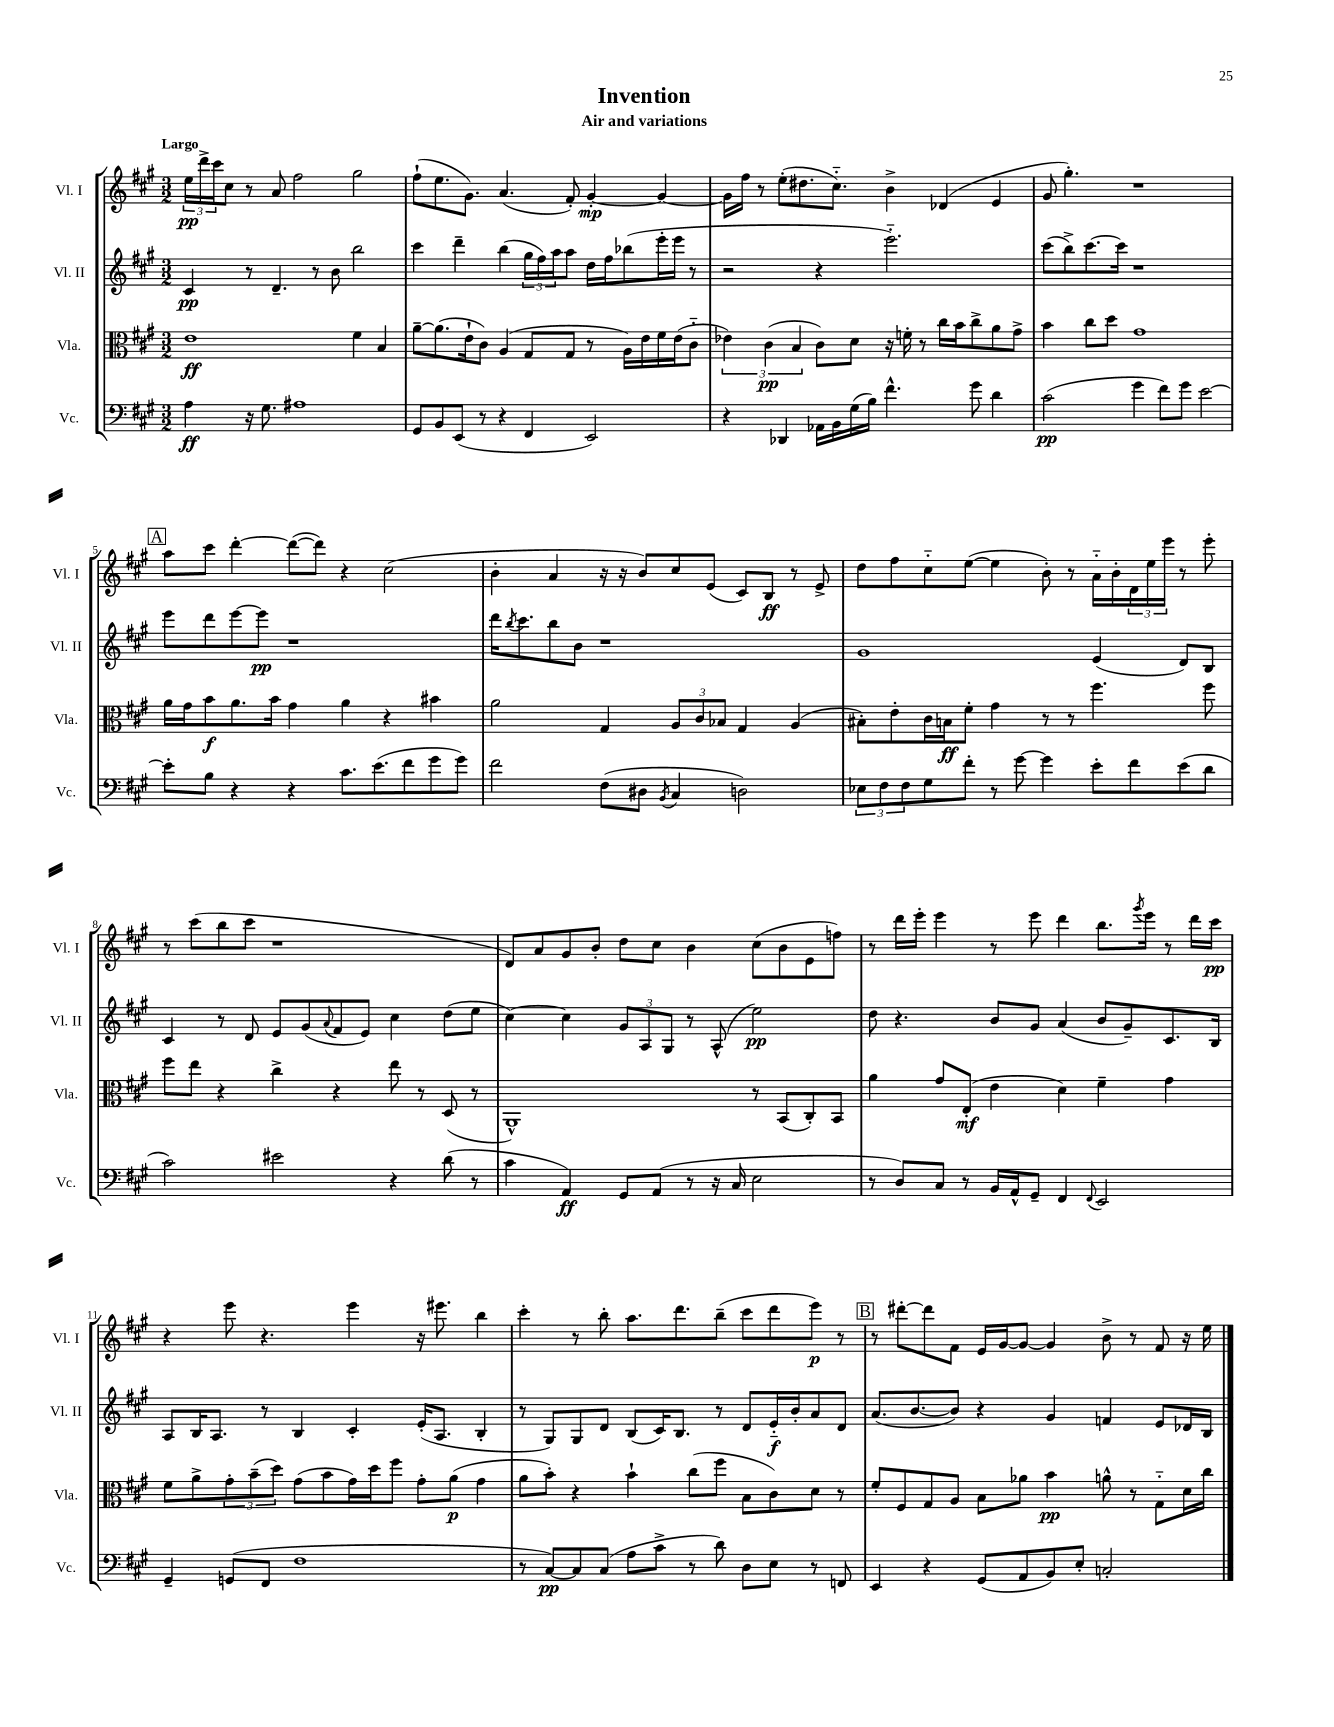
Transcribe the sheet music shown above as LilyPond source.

\header { title = "Invention" subtitle = "Air and variations" }
<<
\new StaffGroup <<
\new Staff = "s0" \with { instrumentName = "Vl. I" shortInstrumentName = "Vl. I" } {
    \clef treble \key a \major \numericTimeSignature \time 3/2 \tempo "Largo"
    \tuplet 3/2 { e''16\pp d'''16-> cis'''16 } cis''8 r8 a'8 fis''2 gis''2 |
    fis''8-!( e''8. gis'8.) a'4.( fis'8-.) gis'4~-.\mp gis'4~ |
    gis'16 fis''16 r8 e''8-.( dis''8. cis''8.-_) b'4-> des'4( e'4 |
    gis'8 gis''4.-.) r1 |
    \mark \markup { \box "A" } a''8 cis'''8 d'''4~-. d'''8~( d'''8) r4 cis''2( |
    b'4-. a'4 r16 r16 b'8) cis''8 e'8( cis'8) b8\ff r8 e'8-> |
    d''8 fis''8 cis''8-_ e''8~( e''4 b'8-.) r8 a'16-_ b'16-. \tuplet 3/2 { d'16 e''16 e'''16 } r8 e'''8-. |
    r8 cis'''8( b''8 cis'''8 r1 |
    d'8) a'8 gis'8 b'8-. d''8 cis''8 b'4 cis''8( b'8 e'8 f''8) |
    r8 d'''16 e'''16-. e'''4 r8 e'''8 d'''4 b''8. \acciaccatura { gis'''8 } e'''16 r8 d'''16 cis'''16\pp |
    r4 e'''8 r4. e'''4 r16 eis'''8. b''4 |
    cis'''4-. r8 b''8-. a''8. d'''8. b''8--( cis'''8 d'''8 e'''8\p) r8 |
    \mark \markup { \box "B" } r8 dis'''8~-. dis'''8 fis'8 e'16 gis'16~ gis'8~ gis'4 b'8-> r8 fis'8 r16 e''16 \bar "|." |
}
\new Staff = "s1" \with { instrumentName = "Vl. II" shortInstrumentName = "Vl. II" } {
    \clef treble \key a \major \numericTimeSignature \time 3/2
    cis'4\pp r8 d'4.-- r8 b'8 b''2 |
    cis'''4 d'''4-- b''4( \tuplet 3/2 { gis''16 fis''16) a''16 } a''8 d''16 fis''16 bes''8( e'''16-. e'''16 r8 |
    r2 r4 e'''2.-_) |
    cis'''8( b''8->) cis'''8.~ cis'''16 r1 |
    \mark \markup { \box "A" } e'''8 d'''8 e'''8~ e'''8\pp r1 |
    d'''16 \acciaccatura { b''8 } cis'''8. b''8 b'8 r1 |
    gis'1 e'4( d'8) b8 |
    cis'4 r8 d'8 e'8 gis'8( \appoggiatura { a'8 } fis'8 e'8) cis''4 d''8( e''8 |
    cis''4~) cis''4 \tuplet 3/2 { gis'8 a8 gis8 } r8 a8-^( e''2\pp) |
    d''8 r4. b'8 gis'8 a'4( b'8 gis'8--) cis'8. b16 |
    a8 b16 a8. r8 b4 cis'4-. e'16-.( a8. b4-. |
    r8 gis8) gis8 d'8 b8( cis'16) b8. r8 d'8 e'16-_\f b'16-. a'8 d'8 |
    \mark \markup { \box "B" } a'8.( b'8.~ b'8) r4 gis'4 f'4 e'8 des'16 b16 \bar "|." |
}
\new Staff = "s2" \with { instrumentName = "Vla." shortInstrumentName = "Vla." } {
    \clef alto \key a \major \numericTimeSignature \time 3/2
    e'1\ff fis'4 b4 |
    a'8~-- a'8.( e'16-! cis'8) a4( gis8 gis8 r8 a16) e'16 fis'16 e'16( cis'8-_ |
    \tuplet 3/2 { ees'4) cis'4\pp( b4 } cis'8) d'8 r16 f'16-. r8 cis''16 b'16 cis''8-> a'8 gis'8-> |
    b'4 cis''8 d''8 gis'1 |
    \mark \markup { \box "A" } a'16 gis'16 b'8\f a'8. b'16 gis'4 a'4 r4 bis'4 |
    a'2 gis4 \tuplet 3/2 { a8 cis'8 bes8 } gis4 a4( |
    bis8-.) e'8-. cis'16 b16\ff fis'8-. gis'4 r8 r8 fis''4. fis''8 |
    fis''8 e''8 r4 cis''4-> r4 e''8 r8 d8( r8 |
    a,1-^) r8 b,8( cis8-.) b,8 |
    a'4 gis'8 e8-.\mf( e'4 d'4) fis'4-- gis'4 |
    fis'8 a'8-> \tuplet 3/2 { gis'8-. b'8--( d''8) } gis'8( b'8 gis'16) d''16 fis''8 gis'8-. a'8\p( gis'4 |
    a'8 b'8-.) r4 b'4-! cis''8( fis''8 b8 cis'8) d'8 r8 |
    \mark \markup { \box "B" } fis'8-. fis8 gis8 a8 b8 aes'8 b'4\pp a'8-^ r8 gis8-_ d'16 cis''16 \bar "|." |
}
\new Staff = "s3" \with { instrumentName = "Vc." shortInstrumentName = "Vc." } {
    \clef bass \key a \major \numericTimeSignature \time 3/2
    a4\ff r16 gis8. ais1 |
    gis,8 b,8 e,8( r8 r4 fis,4 e,2) |
    r4 des,4 aes,16 b,16 gis16( b16) fis'4.-^ gis'8 d'4 |
    cis'2\pp( gis'4 fis'8) gis'8 e'2~ |
    \mark \markup { \box "A" } e'8-. b8 r4 r4 cis'8. e'8.( fis'8 gis'8 gis'8) |
    fis'2 fis8( dis8 \acciaccatura { b,8 } cis4 d2) |
    \tuplet 3/2 { ees8 fis8 fis8 } gis8 fis'8-. r8 gis'8~ gis'4 e'8-. fis'8 e'8( d'8 |
    cis'2) eis'2 r4 d'8( r8 |
    cis'4 a,4\ff) gis,8 a,8( r8 r16 cis16 e2 |
    r8 d8) cis8 r8 b,16 a,16-^ gis,8-- fis,4 \appoggiatura { fis,8 } e,2 |
    gis,4-- g,8( fis,8 fis1 |
    r8 cis8~\pp) cis8 cis8( a8 cis'8-> r8 d'8) d8 e8 r8 f,8 |
    \mark \markup { \box "B" } e,4 r4 gis,8( a,8 b,8) e8-. c2-. \bar "|." |
}
>>
>>
